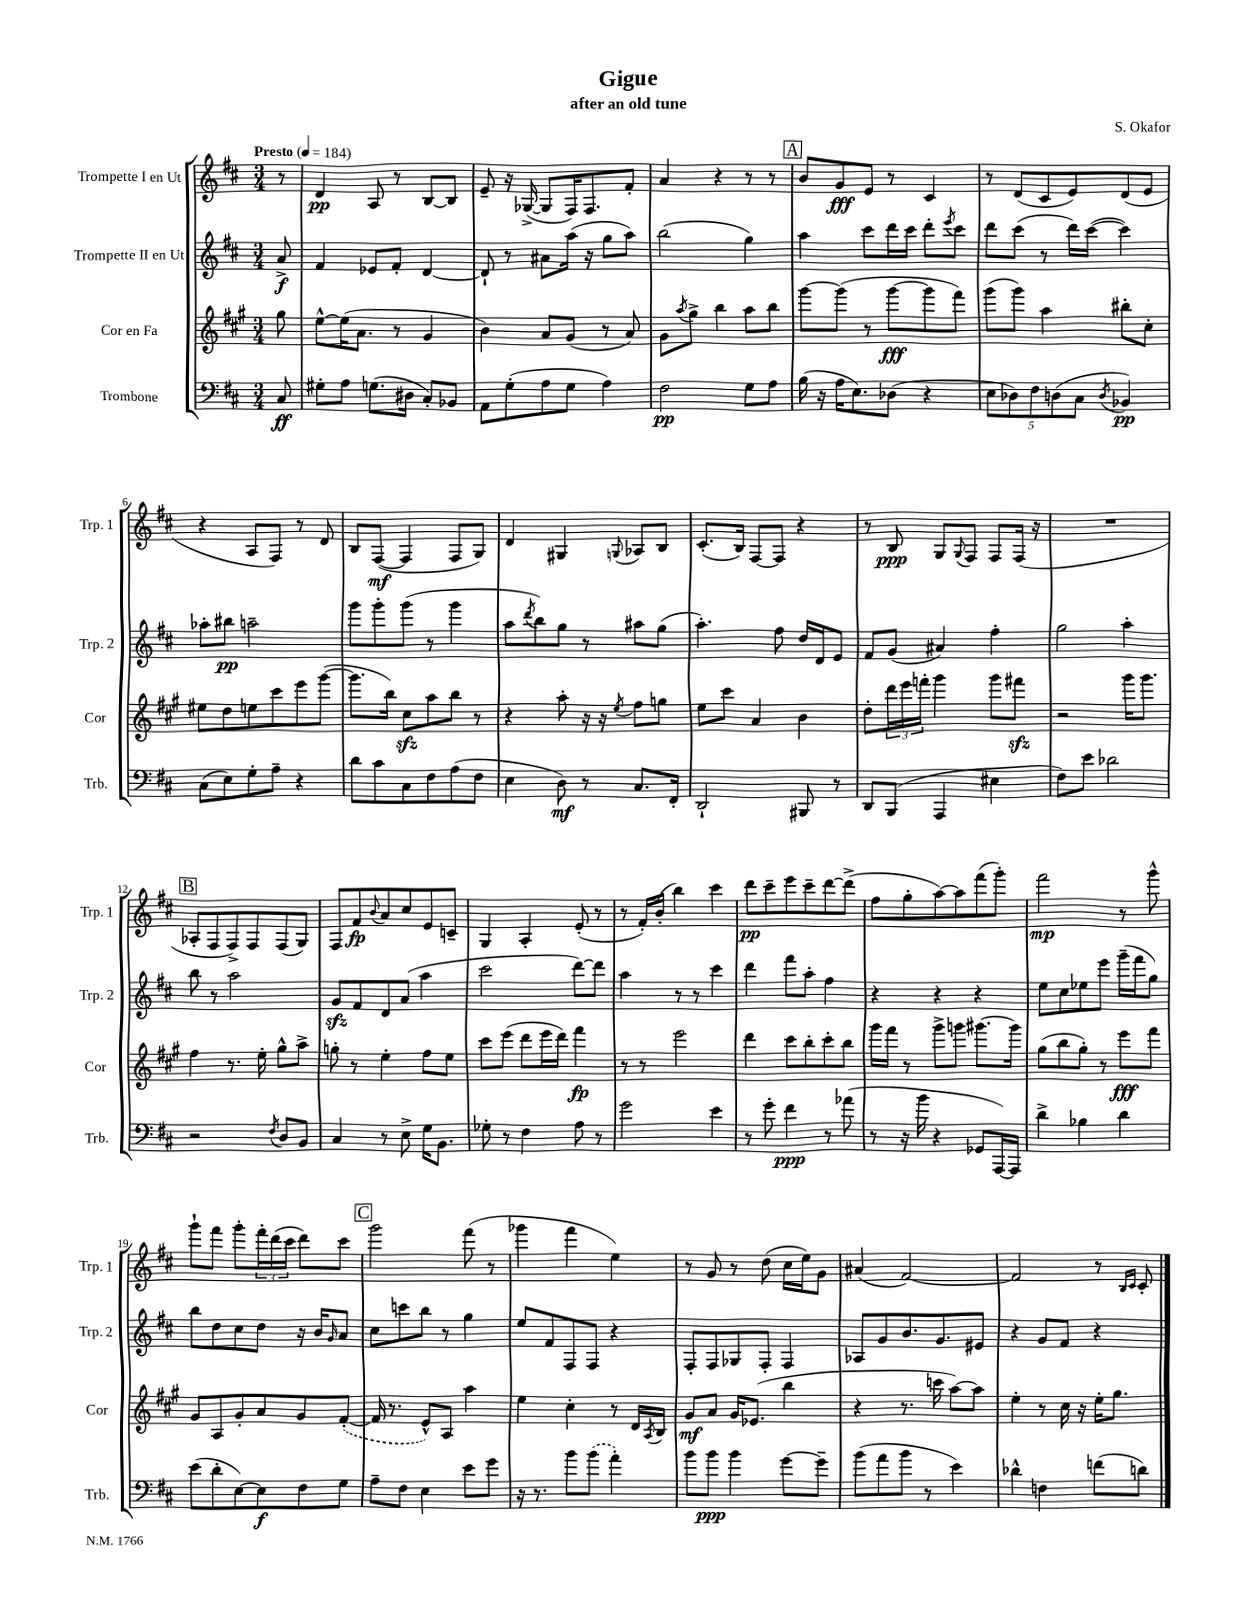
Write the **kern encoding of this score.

**kern	**kern	**kern	**kern
*staff4	*staff3	*staff2	*staff1
*clefF4	*clefG2	*clefG2	*clefG2
*k[f#c#]	*k[f#c#g#]	*k[f#c#]	*k[f#c#]
*M3/4	*M3/4	*M3/4	*M3/4
*MM184	*MM184	*MM184	*MM184
8C#/	8gg#\	8a^/	8r
=	=	=	=
8G#'\L	[8ee^^\L	4f#/	4d/
8A\J	(16ee\]K	.	.
.	8.a\J	.	.
(8.G\L	.	8e-/L	8A/
.	8r	8f#'/J	8r
16D#\Jk	.	.	.
8C#'/L)	4g#/	[4d/	[8B/L
8BB-/J	.	.	8B/]J
=	=	=	=
8AA\L	4b\)	8d`/]	8e~/
(8G'\	.	8r	16r
.	.	.	([16G-^/
8A\	8a/L	8a#\L	8G-/]L
8G\J	(8g#/J	(16aa\Jk	16F#/K)
.	.	16r	8.F#/
4A\)	8r	8gg\L	.
.	8a/)	8aa\J)	8f#'/J
=	=	=	=
2F#\	8g#\L	(2bb\	4a/
.	8qaa/	.	.
.	8gg#^\J	.	.
.	4bb\	.	4r
8G\L	8aa\L	4gg\)	8r
8A\J	8bb\J	.	8r
=	=	=	=
(16B\	[8ggg#\L	4aa\	8b/L
16r	.	.	.
16A\LK	(8ggg#\]J	.	8g/
8.E\)	.	.	.
.	8r	8ccc#\L	8e/J
(8D-\J	[8ggg#\L	16ddd\L	8r
.	.	16ccc#\JJ	.
4r	8ggg#\]	8ddd'\L	4c#/
.	.	8qeee/	.
.	8fff#\J)	8ccc#\J	.
=	=	=	=
10E\L	(8ggg#\L	8ddd\L	8r
10D-\)	.	.	.
.	8ggg#\J)	(8ccc#\J	(8d/L
10F#\	.	.	.
.	4aa\	8r	8c#/
(10D\	.	.	.
.	.	16ddd\LL)	8e/)
10C#\J	.	.	.
.	.	([16ccc#\JJ	.
8qD/	.	.	.
4BB-/)	8bb#'\L	4ccc#\])	(8d/
.	8cc#'\J	.	8e/J
=	=	=	=
(8C#\L	8ee#\L	8aa-'\L	4r
8E\)	8dd\	8bb#\J	.
8G'\	8ee\	2aa~\	8A/L
8A~\J	8ccc#\	.	8F#/J)
4r	8eee\	.	8r
.	([8ggg#\J	.	8d/
=	=	=	=
8d\L	8.ggg#\]L	8ggg\L	8B/L
8c#\	.	8ggg'\	([8F#/J
.	16bb\Jk)	.	.
8C#\	8cc#\L	(8ggg\J	4F#/]
8F#\	8aa\	8r	.
(8A\	8bb\J	4ggg\	8F#/L
8F#\J	8r	.	8G/J)
=	=	=	=
4E\	4r	8aa\L	4d/
.	.	8qddd/	.
.	.	8bb\)	.
8D\)	8aa'\	8gg\J	4G#/
8r	16r	8r	.
.	16r	.	.
.	8qee/	.	8qqG/
8.C#/L	8ff#\L	8aa#\L	8A-/L
.	8gg\J	(8gg\J	8B/J
16FF#'/Jk	.	.	.
=	=	=	=
2DD`/	8ee\L	4.aa'\)	(8.c#'/L
.	8ccc#\J	.	.
.	.	.	16B/Jk)
.	4a/	.	[8F#/L
.	.	8ff#\	8F#/]J
8BBB#/	4b\	16dd/LL	4r
.	.	16d/J	.
8r	.	8e/J	.
=	=	=	=
8DD/L	8dd'\L	8f#/L	8r
(8BBB/J	24ddd\L	(8g/J	8B/
.	24eee\	.	.
.	24fff'\JJ	.	.
4AAA/	4ggg#\	4a#/)	8G/L
.	.	.	8qqG/
.	.	.	8F#/J
4E#\	8ggg#\L	4ff#'\	8F#/L
.	8fff#\J	.	(16F#/Jk
.	.	.	16r
=	=	=	=
8F#\L)	2r	2gg\	2.r
8e\J	.	.	.
2d-\	.	.	.
.	16ggg#\LK	4aa'\	.
.	8.ggg#\J	.	.
=	=	=	=
2r	4ff#\	8bb\	8A-'/L
.	.	8r	8F#/
.	8.r	2aa\	8F#^/)
.	.	.	8F#/
.	16ee'\	.	.
8qF#/	.	.	.
8D/L	8gg#^^\L	.	(8F#/
8BB/J	8aa^\J	.	8G/J)
=	=	=	=
4C#/	8gg'\	8g/L	8F#/L
.	8r	8f#/	8f#/
.	.	.	8qqb/
8r	4ee'\	8d/	8a/
8E^\	.	(8a/J	8cc#/
16G\LK	8ff#\L	4aa\	8e/
8.BB\J	.	.	.
.	8ee\J	.	8c~/J
=	=	=	=
8G-'\	8ccc#\L	2ccc#\	4G/
8r	(8eee\J	.	.
4F#\	8ddd\L	.	4A'/
.	16eee\L	.	.
.	16ddd\JJ)	.	.
8A\	4fff#\	[8ddd\L)	(8e'/
8r	.	8ddd\]J	8r
=	=	=	=
2g\	8r	4aa\	8r
.	8r	.	16f#'/LL)
.	.	.	(16b'/JJ
.	2eee\	8r	4bb\)
.	.	8r	.
4e\	.	4ccc#\	4ccc#\
=	=	=	=
8r	4ddd\	4ddd\	8ddd\L
8g'\	.	.	8ccc#~\
4f#\	8ccc#\L	8fff#\L	8eee\
.	8bb'\	8aa'\J	8ccc#~\
8r	8ccc#'\	4ff#\	[8ddd\
(8a-\	8bb\J	.	(8ddd^\]J
=	=	=	=
8r	16ggg#\LL	4r	8ff#\L
.	16fff#\JJ	.	.
16r	8r	.	8gg'\
16b\	.	.	.
4r	8ggg#^\L	4r	[8aa\)
.	8ggg\J	.	8aa\]
8GG-/L	[8.ggg#\L	4r	(8fff#\
[16AAA/L)	.	.	8ggg'\J)
16AAA/]JJ	16ggg#\]Jk	.	.
=	=	=	=
4d^\	(8gg#\L	8ee\L	2fff#\
.	8bb\	8cc#\	.
4B-\	8gg#'\J)	8ee-\	.
.	8r	8eee\J	.
4d\	8eee\L	(16ggg~\LL	8r
.	.	16fff#\J	.
.	8fff#\J	8gg\J)	8ggg^^\
=	=	=	=
(8e\L	8g#/L	8bb\L	8ggg`\L
8d'\	8A/	8dd\	8fff#\J
[8E\)	8g#'/	8cc#\	8ggg'\L
8E\]	8a/	8dd\J	24fff#'\L
.	.	.	(24ddd\
.	.	.	24ccc#\JJ
8F#\	8g#/	16r	8ddd\L)
.	.	16b/LK	.
.	.	16qqg/	.
8G\J	([8f#'/J	8a/J	8ccc#\J
=	=	=	=
8A~\L	16f#/]	8cc#\L	2ggg\
.	8.r	.	.
8F#\J	.	8ccc\	.
4E\	8e^^/L)	8bb\J	.
.	8A/J	8r	.
8e\L	4aa\	4gg\	(8fff#\
8g\J	.	.	8r
=	=	=	=
16r	4ee\	8ee/L	4ggg-\
8.r	.	.	.
.	.	8f#/	.
8b\L	4cc#'\	8F#/	4fff#\
(8b\J	.	8F#/J	.
4a'\)	8r	4r	4ee\)
.	16d/LL	.	.
.	8qA/	.	.
.	16B/JJ	.	.
=	=	=	=
8b\L	8g#/L	8F#'/L	8r
8b\J	8a/J	8F#/	8g/
4b\	16g#/LK	8G-/	8r
.	(8.e-/J	.	.
.	.	8F#'/J	(8dd\
[8g\L	4bb\	4F#/	16cc#\LL
.	.	.	16ee\J)
8g~\]J	.	.	8g\J
=	=	=	=
(8b\L	4r	8A-/L	(4a#/
8a\	.	8g/	.
8b\J	8.r	8.b/	[2f#/)
8r	.	.	.
.	16ccc\	8.g/	.
4e\)	[8aa\L)	.	.
.	8aa\]J	8e#/J	.
=	=	=	=
4d-^^\	4ee'\	4r	2f#/]
4F\	8r	8g/L	.
.	16cc#\	8f#/J	.
.	16r	.	.
(8f\L	16ee'\LK	4r	8r
.	8.gg#\J	.	.
.	.	.	16qqB/LL
.	.	.	16qqc#/JJ
8d\J)	.	.	8c#'/
==	==	==	==
*-	*-	*-	*-
